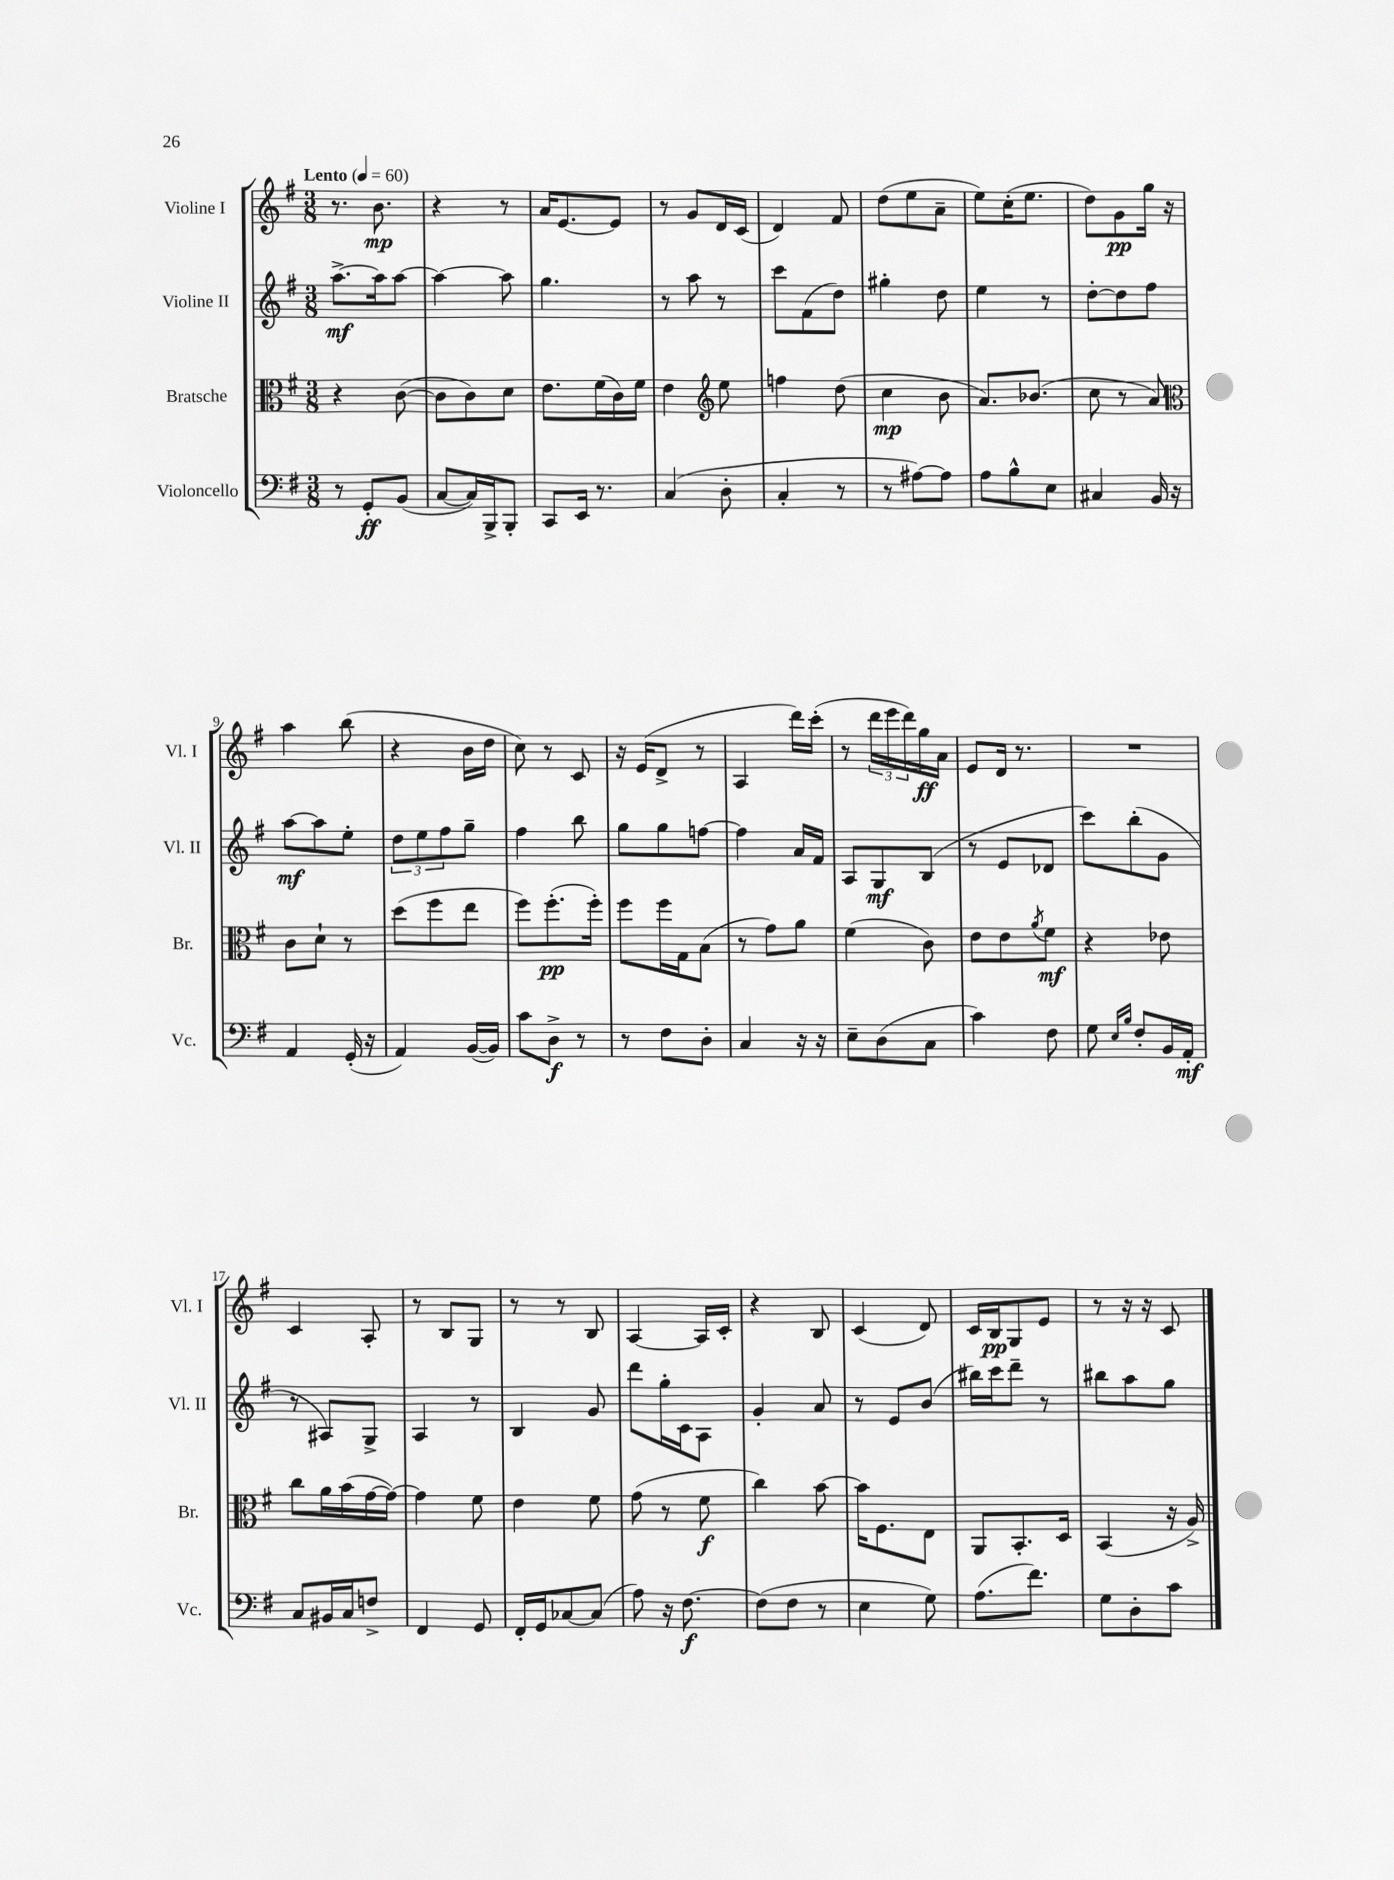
<<
\new StaffGroup <<
\new Staff = "s0" \with { instrumentName = "Violine I" shortInstrumentName = "Vl. I" } {
    \clef treble \key g \major \numericTimeSignature \time 3/8 \tempo "Lento" 4 = 60
    r8. b'8.\mp |
    r4 r8 |
    a'16 e'8.~ e'8 |
    r8 g'8 d'16 c'16( |
    d'4) fis'8 |
    d''8( e''8 a'8-- |
    e''8) c''16-.( e''8. |
    d''8) g'8\pp g''16 r16 |
    a''4 b''8( |
    r4 b'16 d''16 |
    c''8) r8 c'8 |
    r16 e'16( d'8-> r8 |
    a4 d'''16) c'''16-.( |
    r8 \tuplet 3/2 { d'''16 e'''16 d'''16) } g''16\ff a'16 |
    e'8 d'16 r8. |
    R4. |
    c'4 a8-. |
    r8 b8 g8 |
    r8 r8 b8 |
    a4~ a16 c'16-. |
    r4 b8 |
    c'4( d'8) |
    c'16 b16\pp g8 e'8 |
    r8 r16 r16 c'8 \bar "|." |
}
\new Staff = "s1" \with { instrumentName = "Violine II" shortInstrumentName = "Vl. II" } {
    \clef treble \key g \major \numericTimeSignature \time 3/8
    a''8.~->\mf a''16 a''8~ |
    a''4~ a''8 |
    g''4. |
    r8 a''8 r8 |
    c'''8 fis'8( d''8) |
    gis''4-. d''8 |
    e''4 r8 |
    d''8~-. d''8 fis''8 |
    a''8~\mf a''8 e''8-. |
    \tuplet 3/2 { d''8 e''8 fis''8 } g''8-- |
    fis''4 b''8 |
    g''8 g''8 f''8~ |
    f''4 a'16 fis'16 |
    a8 g8\mf b8( |
    r8 e'8 des'8 |
    c'''8) b''8-.( g'8 |
    r8 ais8) g8-> |
    a4 r8 |
    b4 g'8 |
    d'''8 g''16-. c'16 a8 |
    g'4-. a'8 |
    r8 e'8 b'8( |
    bis''16) c'''16 d'''8-- r8 |
    bis''8 a''8 g''8 \bar "|." |
}
\new Staff = "s2" \with { instrumentName = "Bratsche" shortInstrumentName = "Br." } {
    \clef alto \key g \major \numericTimeSignature \time 3/8
    r4 c'8~( |
    c'8 c'8) d'8 |
    e'8. fis'16( c'16) fis'16 |
    e'4 \clef treble e''8 |
    f''4 d''8( |
    c''4\mp b'8 |
    a'8.) bes'8.( |
    c''8 r8 a'8) |
    \clef alto c'8 d'8-! r8 |
    d''8( fis''8 e''8 |
    fis''8) fis''8.-.\pp( fis''16-.) |
    fis''8 fis''16 g16 b8( |
    r8 g'8) a'8 |
    fis'4( c'8) |
    e'8 e'8 \acciaccatura { a'8 } fis'8\mf |
    r4 ees'8 |
    c''8 a'16 b'16( g'16~ g'16~) |
    g'4 fis'8 |
    e'4 fis'8 |
    g'8( r8 fis'8\f |
    c''4) b'8~ |
    b'16 fis8. e8 |
    a,8 b,8.-. d16 |
    b,4( r16 a16->) \bar "|." |
}
\new Staff = "s3" \with { instrumentName = "Violoncello" shortInstrumentName = "Vc." } {
    \clef bass \key g \major \numericTimeSignature \time 3/8
    r8 g,8-.\ff b,8( |
    c8~ c16) b,,16-> b,,8-. |
    c,8 e,16 r8. |
    c4( d8-. |
    c4-. r8 |
    r8 ais8~) ais8 |
    a8 b8-^ e8 |
    cis4 b,16 r16 |
    a,4 g,16-.( r16 |
    a,4) b,16~( b,16) |
    c'8 d8->\f r8 |
    r8 fis8 d8-. |
    c4 r16 r16 |
    e8-- d8( c8 |
    c'4) fis8 |
    g8 \grace { e16 b16 } fis8-. b,16 a,16-.\mf |
    c8 bis,16 c16 f8-> |
    fis,4 g,8 |
    fis,16-. g,16 ces8~ ces8( |
    a8) r16 fis8.~\f |
    fis8( fis8 r8 |
    e4 g8) |
    a8.( fis'8.) |
    g8 d8-. c'8 \bar "|." |
}
>>
>>
